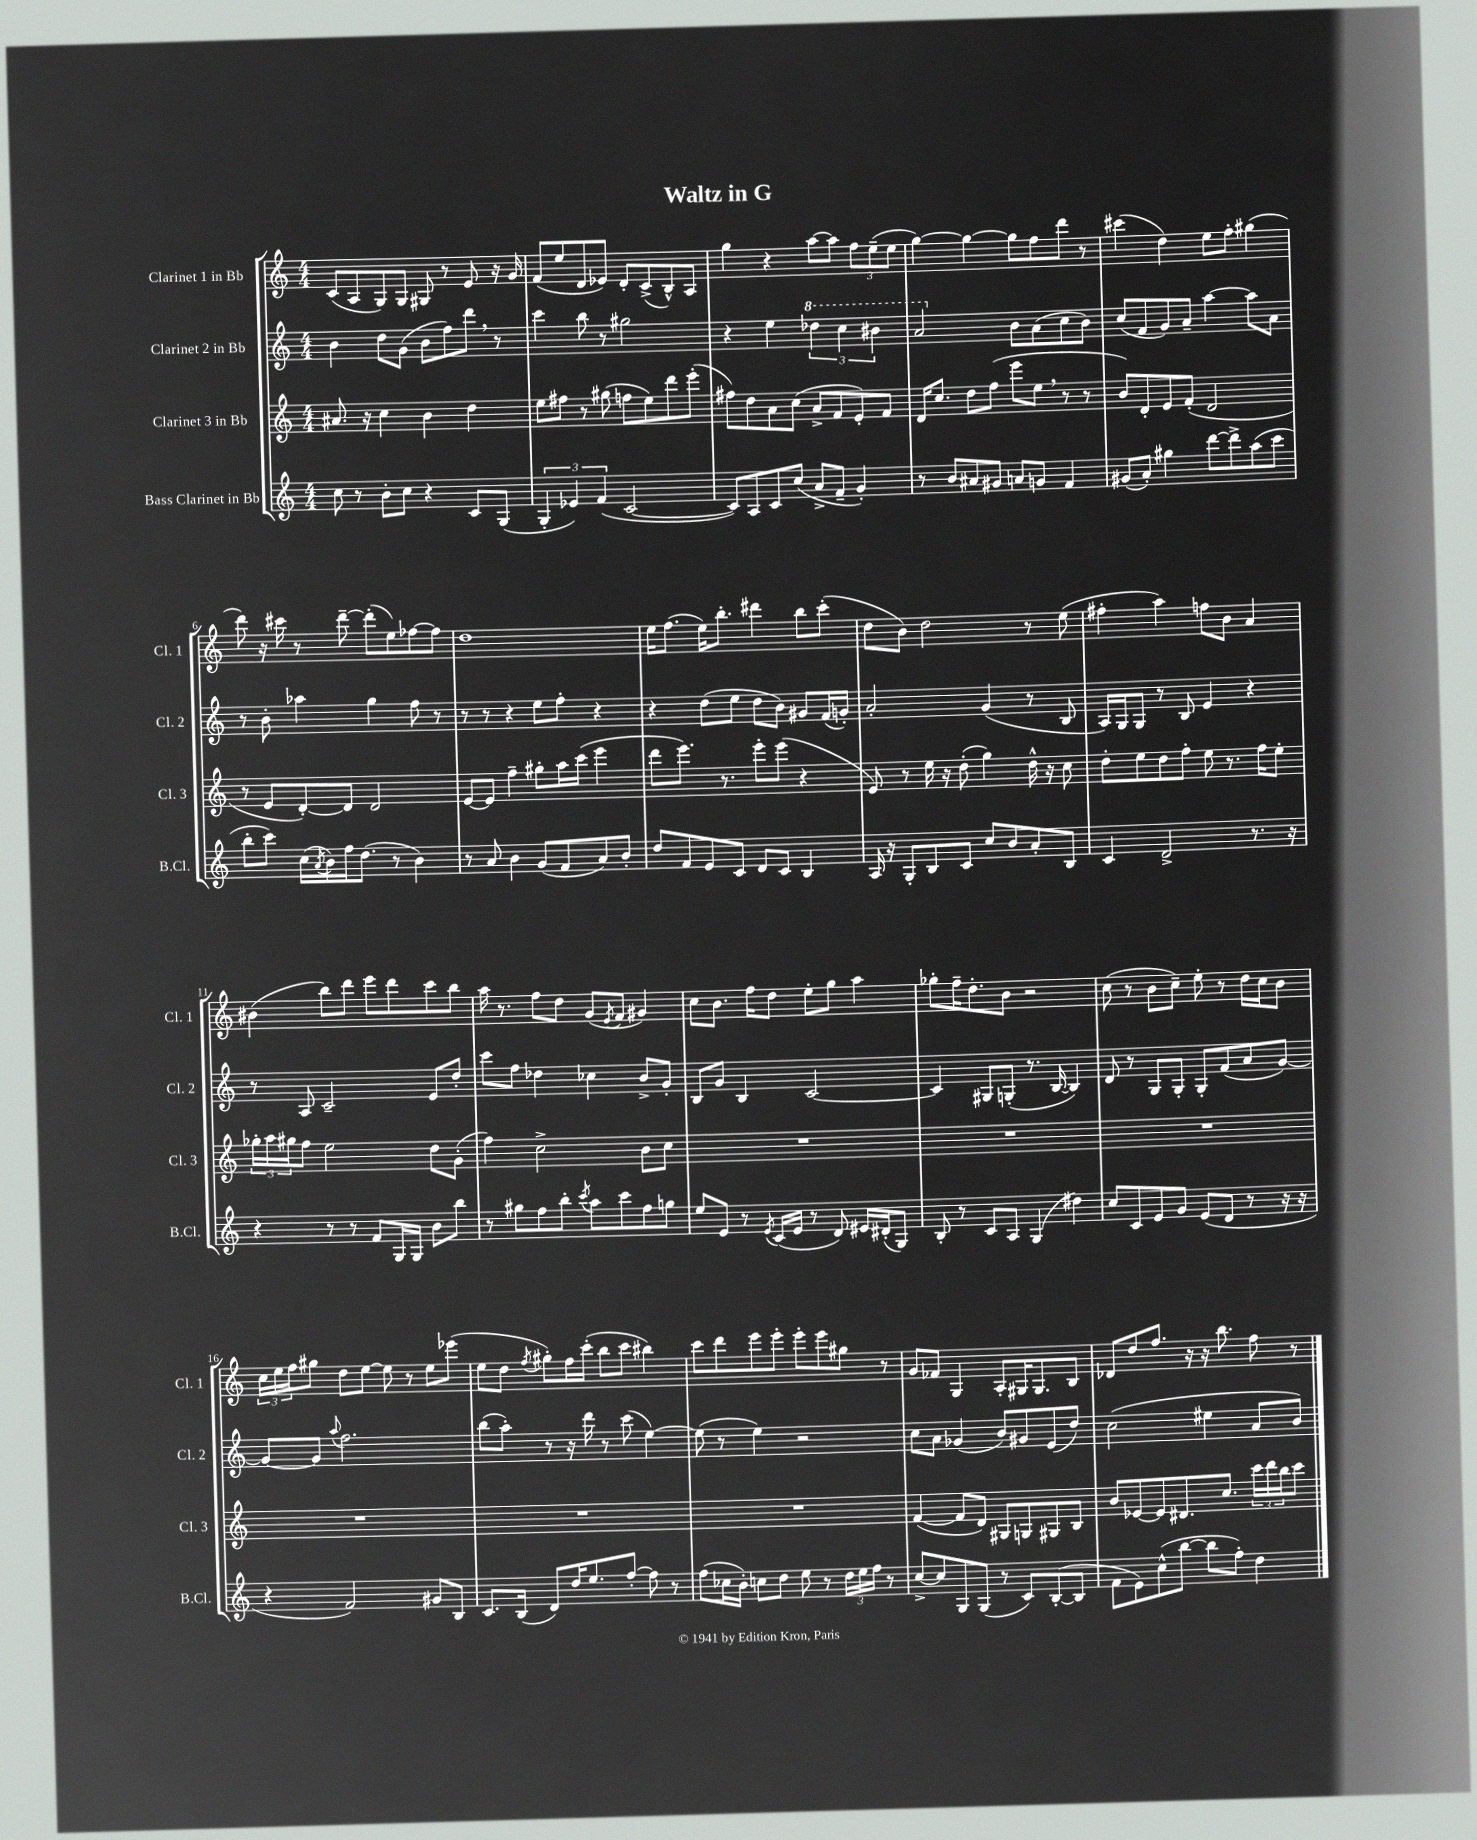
\header { title = "Waltz in G" }
<<
\new StaffGroup <<
\new Staff = "s0" \with { instrumentName = "Clarinet 1 in Bb" shortInstrumentName = "Cl. 1" } {
    \clef treble \key c \major \numericTimeSignature \time 4/4
    c'8( a8 g8) g8 gis8 r8 e'8 r16 g'16 |
    f'8( e''8 d'8 ees'8) d'8-. c'8->( b8-^) a8 |
    g''4 r4 a''8~ a''8 \tuplet 3/2 { f''8 e''8--( e''8 } |
    g''4~) g''4~ g''8 f''8 d'''8 r8 |
    cis'''4( d''4) e''8 f''8-. gis''4( |
    d'''8) r16 cis'''16 r8 d'''8~-- d'''8-.( e''8) fes''8~ fes''8 |
    d''1 |
    e''16 f''8.( e''16) b''8.-. dis'''4 b''8 c'''8-.( |
    d''8 b'8) d''2 r8 e''8( |
    fis''4-. a''4) f''8 b'8 a'4 |
    bis'4( b''8) d'''8 e'''8 d'''8 c'''8 b''8 |
    a''16 r8. f''8 d''8 g'8( \acciaccatura { e'8 } f'8 gis'4) |
    c''8 b'8. f''16 d''8 e''8-. g''8 a''4 |
    ges''8-. f''16-- d''8.-. b'8 r2 |
    c''8( r8 b'8 c''8--) e''8-. r8 d''16 c''16 b'8 |
    \tuplet 3/2 { c''16 e''16 f''16 } gis''8 d''8 e''8~ e''8 r8 e''8 ees'''8( |
    e''8 d''8 \acciaccatura { f''8 } gis''8-.) f''16 c'''16-.( b''8 c'''8 bis''4) |
    c'''8 d'''8 e'''8 e'''8-. e'''8-. e'''8 gis''8 r8 |
    g'8 fes'8 g4 a8-. gis16 gis8. b8 |
    des'8 d''8 f''8. r16 r16 b''8. f''8 r8 \bar "|." |
}
\new Staff = "s1" \with { instrumentName = "Clarinet 2 in Bb" shortInstrumentName = "Cl. 2" } {
    \clef treble \key c \major \numericTimeSignature \time 4/4
    b'4 d''8 g'8( b'8 f''8) d'''8 \breathe r8 |
    c'''4 b''8 r8 gis''2 |
    r4 e''4 \tuplet 3/2 { \ottava #1 des'''4 c'''4 bis''4 } |
    a''2 \ottava #0 b'8 a'8( c''8 b'8) |
    c''8( f'8 g'8) a'8-- a''4~ a''8 a'8 |
    r8 b'8-. aes''4 g''4 f''8 r8 |
    r8 r8 r4 e''8 f''8-. r4 |
    r4 d''8( e''8 d''8 b'8) gis'8 f'16( g'16-.) |
    a'2-. g'4( r8 b8 |
    a16) g16 g8 r8 b8 e'4 r4 |
    r8 a8 c'2-- e'8 d''8-. |
    c'''8 f''8 des''4 ces''4 b'8-> g'8-. |
    b8 g'8 b4 c'2~ |
    c'4 gis8 g8-.( r8. b16~ b4) |
    d'8 r8 g8 g8-. g8-. f'8( a'8 g'8~) |
    g'8~ g'8 \appoggiatura { a''8 } f''2. |
    b''8( a''8-.) r8 r16 d'''16 r8 c'''8( e''4~) |
    e''8( r8 e''4) r2 |
    c''8 a'8 ges'4( b'8) gis'8 e'8( d''8) |
    c''2( eis''4 a'8 b'8) \bar "|." |
}
\new Staff = "s2" \with { instrumentName = "Clarinet 3 in Bb" shortInstrumentName = "Cl. 3" } {
    \clef treble \key c \major \numericTimeSignature \time 4/4
    ais'8. r16 c''4 b'4 d''4 |
    e''8 fis''8 r8 gis''8( f''8 e''8) d'''8 e'''8-.( |
    fis''8) d''8 a'8 c''8( a'8-> f'8 e'8-.) f'8 |
    d'16 c''8. d''8 f''8( e'''8 e''8 \breathe r8 r8 |
    b'8) d'8-. e'8 f'8-.( d'2 |
    r8 e'8 d'8~-.) d'8 d'2 |
    e'8~ e'8 f''4-- gis''8-. a''16 c'''16( e'''4 |
    d'''8 e'''8.) r8. e'''8-. e'''8( r4 |
    e'8) r8 e''16 r16 d''8-.( g''4) d''16-^ r16 c''8 |
    d''8-. e''8 d''8 f''8-. e''8 r8. f''16 e''8-. |
    \tuplet 3/2 { ges''16-. a''16 gis''16 } f''8 e''2 d''8 g'8-.( |
    f''4) c''2-> b'8 c''8 |
    R1 |
    R1 |
    R1 |
    R1 |
    R1 |
    R1 |
    f'4~( f'8 d'8) gis8 g8 gis8 b8 |
    b'8 ees'8~ ees'8 dis'8. c''8. \tuplet 3/2 { c'''16 d'''16 b''16 } c'''8 \bar "|." |
}
\new Staff = "s3" \with { instrumentName = "Bass Clarinet in Bb" shortInstrumentName = "B.Cl." } {
    \clef treble \key c \major \numericTimeSignature \time 4/4
    c''8 r8 b'8-. c''8 r4 c'8 g8( |
    \tuplet 3/2 { g4-. ees'4) f'4( } c'2~ |
    c'8) a8 c'8 c''8( a'8-> f'8-- g'4-.) |
    r8 b'8 ais'8 gis'8 a'8 g'8 f'4 |
    gis'8( a'8-.) gis''4 d'''8~ d'''8-> a''8( c'''8 |
    b''8-. c'''8) c''16( \acciaccatura { a'8 } b'16) f''16 d''8.( r8 b'4) |
    r8 a'8 b'4 g'8( f'8 a'8) b'8-. |
    d''8 f'8 e'8 c'8 d'8 c'8 b4 |
    a16 r16 g8-. b8 c'8 c''8 b'8 a'8-. b8 |
    c'4 d'2-> r8. r16 |
    r4 r8 r8 f'8 g16 g16 b'8 b''8 |
    r8 gis''8 f''8 b''8-. \acciaccatura { c'''8 } a''8 c'''8 f''8 g''8 |
    e''8 e'8 r8 \acciaccatura { e'8 } c'16( e'16 r8 d'8) eis'16 dis'16-.( g8) |
    b8-. r8 c'8 a8 g4( dis''4) |
    c''8 c'8 e'8 g'8 e'8( d'8 r8 r16 r16 |
    r4 f'2) gis'8 b8 |
    c'8. b16( d'8) d''16 e''8. f''8~-. f''8 r8 |
    f''8( ces''16 b'16-.) c''8 d''8 e''8 r8 \tuplet 3/2 { d''16 e''16 f''16 } r8 |
    c''8~-> c''8 g8 g8( r8 c'8) b8~-.( b8 |
    f'8 e'8) c''8-^( b''8~ b''8 f''8-.) d''4 \bar "|." |
}
>>
>>
